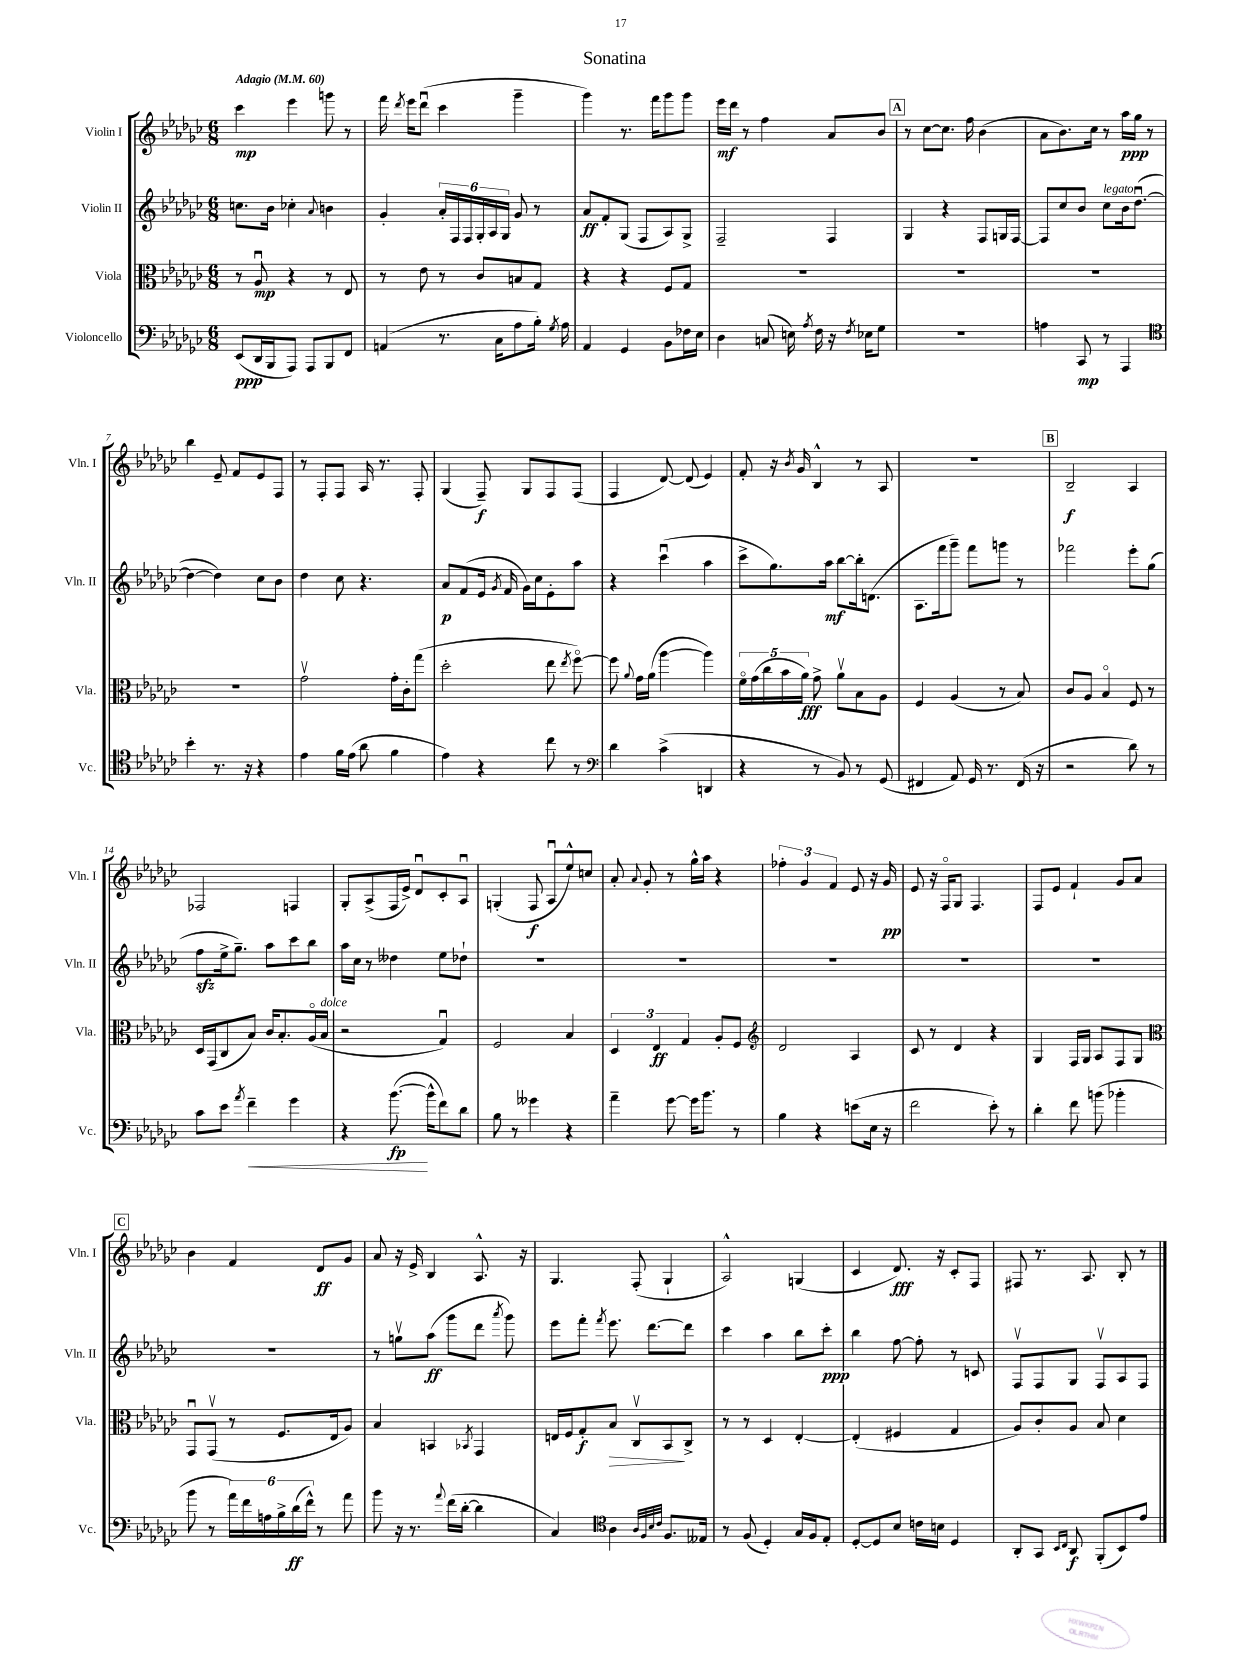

**kern	**dynam	**kern	**dynam	**kern	**dynam	**kern	**dynam
*part4	*part4	*part3	*part3	*part2	*part2	*part1	*part1
*staff4	*staff4	*staff3	*staff3	*staff2	*staff2	*staff1	*staff1
*I"Violoncello	*	*I"Viola	*	*I"Violin II	*	*I"Violin I	*
*I'Vc.	*	*I'Vla.	*	*I'Vln. II	*	*I'Vln. I	*
*clefF4	*	*clefC3	*	*clefG2	*	*clefG2	*
*k[b-e-a-d-g-c-]	*	*k[b-e-a-d-g-c-]	*	*k[b-e-a-d-g-c-]	*	*k[b-e-a-d-g-c-]	*
*M6/8	*	*M6/8	*	*M6/8	*	*M6/8	*
*MM60	*	*MM60	*	*MM60	*	*MM60	*
=1	=1	=1	=1	=1	=1	=1	=1
!	!	!	!	!	!	!LO:TX:a:B:t=Adagio	!
(8EE-/L	ppp	8r	.	8.ccn\L	.	4ccc-\	mp
16DD-/L	.	8A-u/	mp	.	.	.	.
16BBB-/J	.	.	.	16b-\Jk	.	.	.
8AAA-/J)	.	4r	.	4cc-X'\	.	4eee-\	.
8AAA-/L	.	.	.	.	.	.	.
.	.	.	.	8qqa-/	.	.	.
8BBB-/	.	8r	.	4bn\	.	8gggn\	.
8FF/J	.	8E-/	.	.	.	8r	.
=2	=2	=2	=2	=2	=2	=2	=2
(4AAn/	.	8r	.	4g-'/	.	16fff\	.
.	.	.	.	.	.	8qddd-/	.
.	.	.	.	.	.	16eee-\KL	.
.	.	8e-\	.	.	.	(8ddd-u\J	.
8.r	.	8r	.	24a-'/LL	.	4ccc-\	.
.	.	.	.	24F/	.	.	.
.	.	.	.	24F/	.	.	.
.	.	8c-/L	.	24G-'/	.	.	.
.	.	.	.	24A-/	.	.	.
16C-\KL	.	.	.	.	.	.	.
.	.	.	.	24G-/JJ	.	.	.
8A-\	.	8Bn/	.	8g-/	.	4ggg-~\	.
16B-'\Jk)	.	8G-/J	.	8r	.	.	.
8qG-/	.	.	.	.	.	.	.
16A-\	.	.	.	.	.	.	.
=3	=3	=3	=3	=3	=3	=3	=3
4AA-/	.	4r	.	8a-/L	ff	4ggg-\)	.
.	.	.	.	8f'/	.	.	.
4GG-/	.	4r	.	(8G-/J	.	8.r	.
.	.	.	.	8F/L	.	.	.
.	.	.	.	.	.	16fff\KL	.
8BB-\L	.	8F/L	.	8A-/)	.	8ggg-\	.
16F-X\L	.	8G-/J	.	8G-^/J	.	8ggg-\J	.
16E-\JJ	.	.	.	.	.	.	.
=4	=4	=4	=4	=4	=4	=4	=4
4D-\	.	2.r	.	2F~/	.	16eee-\LL	mf
.	.	.	.	.	.	16ddd-\JJ	.
.	.	.	.	.	.	8r	.
(8Cn/	.	.	.	.	.	4ff\	.
16En\)	.	.	.	.	.	.	.
8qA-/	.	.	.	.	.	.	.
16F\	.	.	.	.	.	.	.
16r	.	.	.	4F/	.	8a-/L	.
8qF/	.	.	.	.	.	.	.
16E-X\KL	.	.	.	.	.	.	.
8G-\J	.	.	.	.	.	8b-/J	.
!!LO:REH:place=s1:t=A
=5	=5	=5	=5	=5	=5	=5	=5
2.r	.	2.r	.	4G-/	.	8r	.
.	.	.	.	.	.	[8cc-\L	.
.	.	.	.	4r	.	8.cc-\J]	.
.	.	.	.	.	.	16ff\	.
.	.	.	.	8F/L	.	(4b-\	.
.	.	.	.	16Gn/L	.	.	.
.	.	.	.	[16F/JJ	.	.	.
=6	=6	=6	=6	=6	=6	=6	=6
4An\	.	2.r	.	8F/L]	.	8a-\L	.
.	.	.	.	8cc-/	.	8.b-\)	.
8CC-/	mp	.	.	8b-/J	.	.	.
.	.	.	.	.	.	16cc-\Jk	.
!	!	!	!	!LO:TX:a:i:t=legato	!	!	!
8r	.	.	.	8cc-\L	.	8r	.
4AAA-/	.	.	.	16b-\k	.	16aa-\LL	ppp
.	.	.	.	([8.dd-u\J	.	16gg-\JJ	.
.	.	.	.	.	.	8r	.
!!LO:LB:g=z
=7	=7	=7	=7	=7	=7	=7	=7
*clefC4	*	*	*	*	*	*	*
4b-'\	.	2.r	.	4dd-\_	.	4bb-\	.
8.r	.	.	.	4dd-\])	.	8e-~/	.
.	.	.	.	.	.	8f/L	.
16r	.	.	.	.	.	.	.
4r	.	.	.	8cc-\L	.	8e-/	.
.	.	.	.	8b-\J	.	8F/J	.
=8	=8	=8	=8	=8	=8	=8	=8
4e-\	.	2g-v\	.	4dd-\	.	8r	.
.	.	.	.	.	.	8F'/L	.
16f\LL	.	.	.	8cc-\	.	8F/J	.
(16e-\JJ	.	.	.	.	.	.	.
8a-\	.	.	.	4.r	.	16A-/	.
.	.	.	.	.	.	8.r	.
4f\	.	16g-'\LL	.	.	.	.	.
.	.	16c-'\J	.	.	.	.	.
.	.	(8gg-\J	.	.	.	8F'/	.
=9	=9	=9	=9	=9	=9	=9	=9
4e-\)	.	2dd-'\	.	8a-/L	p	(4G-/	.
.	.	.	.	(8f/	.	.	.
4r	.	.	.	16e-/Jk	.	8F~/)	f
.	.	.	.	8qg-/	.	.	.
.	.	.	.	16f/	.	.	.
.	.	.	.	16g-\LL)	.	8G-/L	.
.	.	.	.	16cc-\J	.	.	.
8cc-\	.	8ee-\	.	8e-'\	.	8F/	.
.	.	8qee-/	.	.	.	.	.
8r	.	[8ff\)	.	8aa-\J	.	(8F/J	.
=10	=10	=10	=10	=10	=10	=10	=10
*clefF4	*	*	*	*	*	*	*
4d-\	.	8ff\]	.	4r	.	4F/	.
.	.	8qqa-/	.	.	.	.	.
.	.	16g-\LL	.	.	.	.	.
.	.	(16a-\JJ	.	.	.	.	.
(4c-^\	.	[4aa-\	.	(4ccc-u\	.	[8d-/)	.
.	.	.	.	.	.	(8d-/]	.
4DDn/	.	4aa-\])	.	4aa-\	.	4e-/)	.
=11	=11	=11	=11	=11	=11	=11	=11
4r	.	20f\LL	.	8ccc-^\L	.	8f'/	.
.	.	(20g-\	.	.	.	.	.
.	.	20cc-\	.	.	.	.	.
.	.	.	.	8.gg-\)	.	16r	.
.	.	20b-\	.	.	.	.	.
.	.	.	.	.	.	8qb-/	.
.	.	.	.	.	.	16g-/	.
.	.	20a-\JJ)	fff	.	.	.	.
8r	.	8g-^\	.	.	.	4B-^^/	.
.	.	.	.	16aa-\Jk	mf	.	.
8BB-/)	.	8a-v\L	.	[8bb-\L	.	.	.
8r	.	8B-\	.	16bb-'\k]	.	8r	.
.	.	.	.	(8.dn\J	.	.	.
(8GG-/	.	8A-\J	.	.	.	8A-/	.
=12	=12	=12	=12	=12	=12	=12	=12
4FF#X/	.	4F/	.	8.A-\L	.	2.r	.
.	.	.	.	16fff\k	.	.	.
8AA-/)	.	(4A-/	.	8ggg-~\J)	.	.	.
16GG-/	.	.	.	8fff\L	.	.	.
8.r	.	.	.	.	.	.	.
.	.	8r	.	8gggn\J	.	.	.
(16FF#/	.	8B-/)	.	8r	.	.	.
16r	.	.	.	.	.	.	.
!!LO:REH:place=s1:t=B
=13	=13	=13	=13	=13	=13	=13	=13
2r	.	8c-/L	.	2fff-X\	.	2B-~/	f
.	.	8A-/J	.	.	.	.	.
.	.	4B-/	.	.	.	.	.
8d-\)	.	8F/	.	8eee-'\L	.	4A-/	.
8r	.	8r	.	(8gg-\J	.	.	.
!!LO:LB:g=z
=14	=14	=14	=14	=14	=14	=14	=14
8c-\L	.	16D-/LL	.	8ffzz\L	.	2F-X/	.
.	.	(16GG-/J	.	.	.	.	.
8e-\J	.	8C-/	.	16ee-^\k	.	.	.
.	.	.	.	8.gg-~\J)	.	.	.
8qa-/	.	.	.	.	.	.	.
!	!LO:HP:b	!	!	!	!	!	!
4f~\	<	8B-/J)	.	.	.	.	.
.	.	16c-/KL	.	8aa-\L	.	.	.
.	.	8.B-'/	.	.	.	.	.
4g-\	.	.	.	8ccc-\	.	4Fn/	.
.	.	(16A-/L	.	8bb-\J	.	.	.
!	!	!LO:TX:a:i:t=dolce	!	!	!	!	!
.	.	16B-/JJ	.	.	.	.	.
=15	=15	=15	=15	=15	=15	=15	=15
4r	.	2r	.	16aa-\LL	.	8G-'/L	.
.	.	.	.	16cc-\JJ	.	.	.
.	.	.	.	8r	.	(8A-^/	.
([8.b-\	fp	.	.	4dd--X\	.	16F/L	.
.	.	.	.	.	.	16e-^/JJ)	.
.	.	.	.	.	.	8d-u/L	.
16b-^^\KL]	[	.	.	.	.	.	.
8f\)	.	4G-u/)	.	8ee-\L	.	8c-'/	.
8d-\J	.	.	.	8dd-X`\J	.	8A-u/J	.
=16	=16	=16	=16	=16	=16	=16	=16
8B-\	.	2F/	.	2.r	.	(4Gn'/	.
8r	.	.	.	.	.	.	.
4g--X\	.	.	.	.	.	8F/	f
.	.	.	.	.	.	8A-u/L	.
4r	.	4B-/	.	.	.	8ee-^^/)	.
.	.	.	.	.	.	8ccn/J	.
=17	=17	=17	=17	=17	=17	=17	=17
4a-~\	.	6D-/	.	2.r	.	8a-'/	.
.	.	.	.	.	.	8qqa-/	.
.	.	.	.	.	.	8g-'/	.
.	.	6E-/	ff	.	.	.	.
[8g-\	.	.	.	.	.	8r	.
.	.	6G-/	.	.	.	.	.
16g-\KL]	.	.	.	.	.	16gg-^^\LL	.
8.b-\J	.	.	.	.	.	16aa-\JJ	.
.	.	8A-'/L	.	.	.	4r	.
8r	.	8F/J	.	.	.	.	.
=18	=18	=18	=18	=18	=18	=18	=18
*	*	*clefG2	*	*	*	*	*
4B-\	.	2d-/	.	2.r	.	6ff-X'\	.
.	.	.	.	.	.	6g-/	.
4r	.	.	.	.	.	.	.
.	.	.	.	.	.	6f/	.
(8en\L	.	4A-/	.	.	.	8e-/	.
16E-\Jk	.	.	.	.	.	16r	.
16r	.	.	.	.	.	16g-/	pp
=19	=19	=19	=19	=19	=19	=19	=19
2f\	.	8c-/	.	2.r	.	8e-/	.
.	.	8r	.	.	.	16r	.
.	.	.	.	.	.	16F/KL	.
.	.	4d-/	.	.	.	8G-/J	.
.	.	.	.	.	.	4.F/	.
8e-'\)	.	4r	.	.	.	.	.
8r	.	.	.	.	.	.	.
=20	=20	=20	=20	=20	=20	=20	=20
4d-'\	.	4G-/	.	2.r	.	8F/L	.
.	.	.	.	.	.	8e-/J	.
8f\	.	16F/LL	.	.	.	4f`/	.
.	.	16G-/JJ	.	.	.	.	.
(8bn\	.	8A-/L	.	.	.	.	.
4b-X'\	.	8F/	.	.	.	8g-/L	.
.	.	8G-/J	.	.	.	8a-/J	.
!!LO:LB:g=z
!!LO:REH:place=s1:t=C
=21	=21	=21	=21	=21	=21	=21	=21
*	*	*clefC3	*	*	*	*	*
8b-\	.	8GG-u/L	.	2.r	.	4b-\	.
8r	.	(8GG-v/J	.	.	.	.	.
24a-\LL)	.	8r	.	.	.	4f/	.
24f\	.	.	.	.	.	.	.
24An\	.	.	.	.	.	.	.
24B-^\	.	8.F/L	.	.	.	.	.
(24d-\	ff	.	.	.	.	.	.
24f^^\JJ)	.	.	.	.	.	.	.
8r	.	.	.	.	.	8d-/L	ff
.	.	16E-/k	.	.	.	.	.
8a-\	.	8A-/J)	.	.	.	8g-/J	.
=22	=22	=22	=22	=22	=22	=22	=22
8b-\	.	4B-/	.	8r	.	8a-/	.
16r	.	.	.	8ggnv\L	.	16r	.
8.r	.	.	.	.	.	16e-^/	.
.	.	4BBn/	.	(8aa-\J	ff	4B-/	.
8qqa-/	.	.	.	.	.	.	.
(16f\LL	.	.	.	8ggg-\L	.	.	.
[16d-'\JJ	.	.	.	.	.	.	.
.	.	8qBB-X/	.	.	.	.	.
4d-\]	.	4GG-/	.	8ddd-\J	.	8.A-^^/	.
.	.	.	.	8qaaa-/	.	.	.
.	.	.	.	8ggg-\)	.	.	.
.	.	.	.	.	.	16r	.
=23	=23	=23	=23	=23	=23	=23	=23
4C-/)	.	16En/LL	.	8eee-\L	.	4.G-/	.
.	.	16F/J	.	.	.	.	.
.	.	8G-'/	f	8fff'\J	.	.	.
*clefC4	*	*	*	*	*	*	*
.	.	.	.	8qfff/	.	.	.
!	!	!	!LO:HP:b	!	!	!	!
4A-\	.	8B-/J	>	8.eee-\	.	.	.
.	.	8C-v/L	.	.	.	(8F'/	.
.	.	.	.	[8.ddd-\L	.	.	.
32qqA-/LLL	.	.	.	.	.	.	.
32qqF/	.	.	.	.	.	.	.
32qqB-/	.	.	.	.	.	.	.
32qqc-/JJJ	.	.	.	.	.	.	.
8.F/L	.	8BB-/	.	.	.	4G-`/	.
.	.	8C-^/J	]	8ddd-\J]	.	.	.
16E--X/Jk	.	.	.	.	.	.	.
=24	=24	=24	=24	=24	=24	=24	=24
8r	.	8r	.	4ccc-\	.	2A-^^/)	.
(8F/	.	8r	.	.	.	.	.
4D-'/)	.	4D-/	.	4aa-\	.	.	.
16G-/LL	.	[4E-'/	.	8bb-\L	.	(4Gn/	.
16F/J	.	.	.	.	.	.	.
8E-'/J	.	.	.	8ccc-'\J	ppp	.	.
=25	=25	=25	=25	=25	=25	=25	=25
[8D-'/L	.	(4E-'/]	.	4bb-\	.	4c-/	.
8D-/]	.	.	.	.	.	.	.
8B-/J	.	4F#X/	.	[8ff\	.	8.d-/)	fff
16cn\LL	.	.	.	8ff'\]	.	.	.
16Bn\JJ	.	.	.	.	.	16r	.
4D-/	.	4G-/	.	8r	.	8c-'/L	.
.	.	.	.	8cn/	.	8F/J	.
=26	=26	=26	=26	=26	=26	=26	=26
8AA-'/L	.	8A-/L)	.	8Fv/L	.	8F#X/	.
8GG-/J	.	8c-'/	.	8F/	.	8.r	.
16qqBB-/LL	.	.	.	.	.	.	.
16qqC-/JJ	.	.	.	.	.	.	.
8AA-/	f	8A-/J	.	8G-/J	.	.	.
.	.	.	.	.	.	8.A-/	.
(8FF'/L	.	8B-/	.	8Fv/L	.	.	.
8BB-/)	.	4d-\	.	8A-/	.	8B-'/	.
8e-/J	.	.	.	8F/J	.	8r	.
==	==	==	==	==	==	==	==
*-	*-	*-	*-	*-	*-	*-	*-
